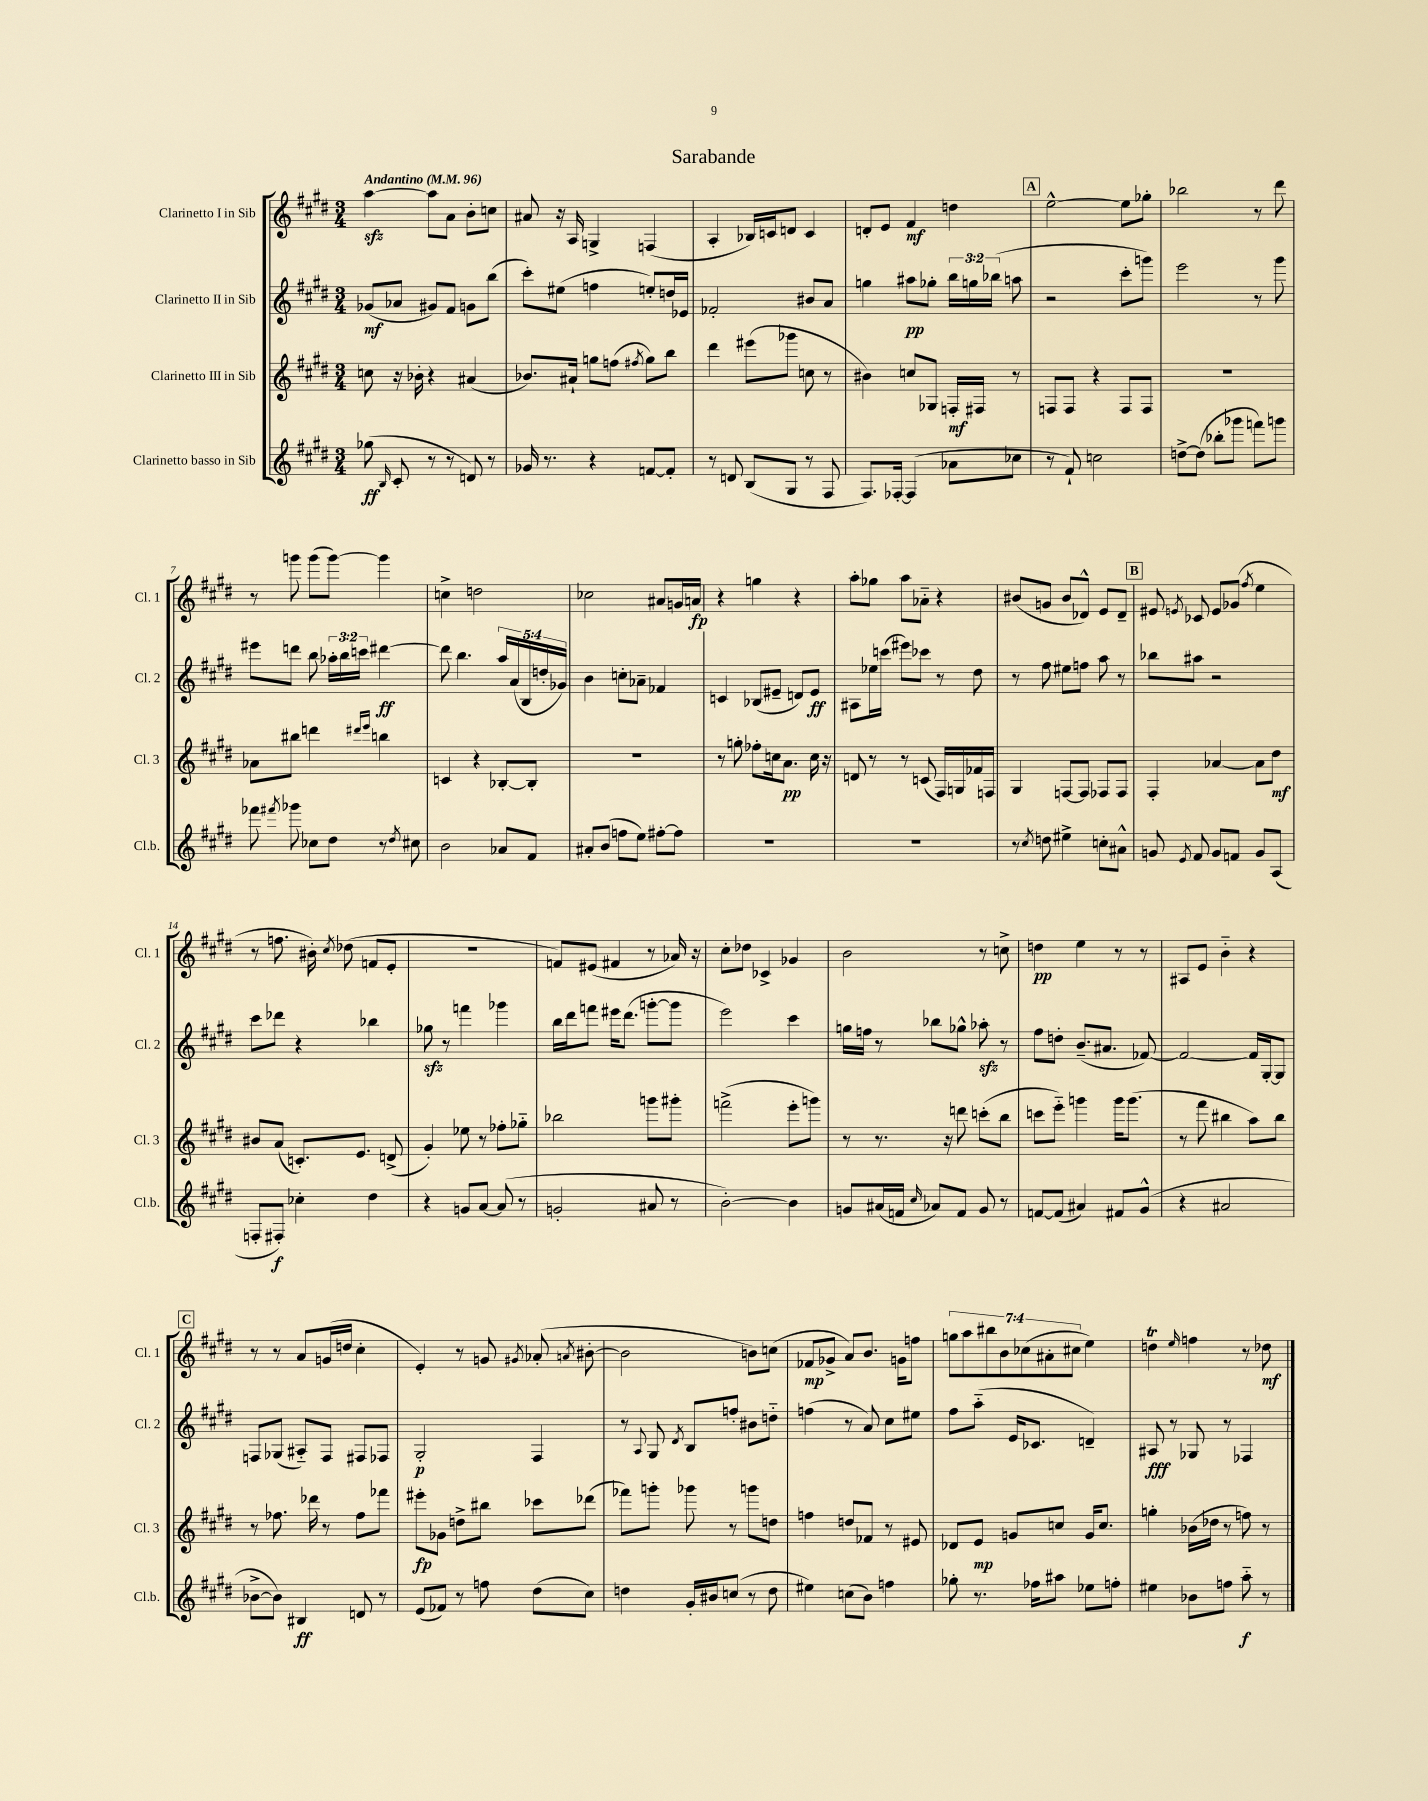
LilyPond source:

\header { title = "Sarabande" }
<<
\new StaffGroup <<
\new Staff = "s0" \with { instrumentName = "Clarinetto I in Sib" shortInstrumentName = "Cl. 1" } {
    \clef treble \key e \major \numericTimeSignature \time 3/4 \override Staff.TupletNumber.text = #tuplet-number::calc-fraction-text \tempo "Andantino" 4 = 96
    \autoBeamOff a''4~\sfz a''8[ a'8] b'8[-. c''8] |
    ais'8 r16 a16 g4-> f4( |
    a4-. bes16[) c'16 d'8] c'4 |
    d'8[-. e'8] fis'4\mf d''4 |
    \mark \markup { \box "A" } e''2~-^ e''8[ ges''8]-. |
    bes''2 r8 dis'''8 |
    r8 g'''8 g'''8[( g'''8]~) g'''4 |
    c''4-> d''2 |
    ces''2 ais'8[ g'16 a'16]\fp |
    r4 g''4 r4 |
    a''8[-. ges''8] a''8[ aes'8]-_ r4 |
    bis'8[( g'8] bis'8[ des'8]-^) e'8[ des'8]-- |
    \mark \markup { \box "B" } eis'8 \acciaccatura { e'8 } ces'8 e'8[ ges'8]( \acciaccatura { fis''8 } e''4 |
    r8 f''8. bis'16-.) \acciaccatura { cis''8 } des''8( f'8[ e'8]-. |
    R2. |
    f'8[) eis'8]( fis'4 r8 aes'16) r16 |
    cis''8[-. des''8] ces'4-> ges'4 |
    b'2 r8 c''8-> |
    d''4\pp e''4 r8 r8 |
    ais8[ e'8] b'4-_ r4 |
    \mark \markup { \box "C" } r8 r8 a'8[ g'16( d''16] cis''4-. |
    e'4-.) r8 g'8 \acciaccatura { gis'8 } aes'8-.( \acciaccatura { a'8 } bis'8~-. |
    bis'2 b'8[) c''8]( |
    fes'8[\mp ges'8]-> a'8[) b'8.] g'16[ f''8] |
    \tuplet 7/4 { g''8[ a''8 bis''8 b'8 ces''8( ais'8-. cis''8] } e''4) |
    d''4\trill \grace { e''16 } f''4 r8 des''8\mf \bar "|." |
}
\new Staff = "s1" \with { instrumentName = "Clarinetto II in Sib" shortInstrumentName = "Cl. 2" } {
    \clef treble \key e \major \numericTimeSignature \time 3/4 \override Staff.TupletNumber.text = #tuplet-number::calc-fraction-text
    \autoBeamOff ges'8[\mf( aes'8] gis'8[) fis'8] g'8[ b''8]( |
    cis'''8[-.) eis''8]( f''4 e''8[-.) d''16 ees'16] |
    fes'2-. bis'8[ a'8] |
    g''4 ais''8[\pp ges''8]-. \tuplet 3/2 { b''16[ g''16 bes''16]( } a''8 |
    \mark \markup { \box "A" } r2 cis'''8[-. g'''8]) |
    e'''2 r8 gis'''8 |
    eis'''8[ d'''8] b''8 \tuplet 3/2 { aes''16[-. b''16 c'''16] } dis'''4~\ff |
    dis'''8 b''4. \tuplet 5/4 { a''16[ a'16( b16 d''16-. ges'16]) } |
    b'4 c''8[-. aes'8]-- fes'4 |
    c'4 bes8[( eis'8]-- d'8[) eis'8]\ff |
    ais8[ ees''16 c'''16]( eis'''8[) ces'''8] r8 dis''8 |
    r8 fis''8 eis''8[ f''8] a''8 r8 |
    \mark \markup { \box "B" } bes''8[ ais''8] r2 |
    cis'''8[ des'''8] r4 bes''4 |
    ges''8\sfz r8 f'''4 ges'''4 |
    b''16[ dis'''16 f'''8] eis'''16[ dis'''8.]( g'''8[~-. g'''8] |
    e'''2) cis'''4 |
    g''16[ f''16] r8 bes''8[ ges''8]-^ aes''8-.\sfz r8 |
    fis''8[ d''8]-. b'8.[--( ais'8.] fes'8~) |
    fes'2~ fes'16[ gis16~-. gis8] |
    \mark \markup { \box "C" } f8[ ges8]( ais8[-_) f8] fis8[ fes8] |
    gis2-.\p fis4 |
    r8 \appoggiatura { a8 } gis8 \acciaccatura { dis'8 } b8[ f''8]-. bis'8[ d''8]-_ |
    f''4( r8 a'8) cis''8[ eis''8] |
    fis''8[ a''8]-_( e'16[ ces'8.] d'4--) |
    ais8\fff r8 ges8 r8 fes4 \bar "|." |
}
\new Staff = "s2" \with { instrumentName = "Clarinetto III in Sib" shortInstrumentName = "Cl. 3" } {
    \clef treble \key e \major \numericTimeSignature \time 3/4
    \autoBeamOff c''8 r16 bes'16-. r4 ais'4( |
    bes'8.[) ais'16]-! g''8[ f''8]( \acciaccatura { fis''8 } g''8[) b''8] |
    dis'''4 eis'''8[( ges'''8] c''8 r8 |
    bis'4) c''8[ ges8] f16[-.\mf fis16] r8 |
    \mark \markup { \box "A" } f8[ f8] r4 f8[ f8] |
    R2. |
    aes'8[ bis''8] d'''4 \grace { dis'''16[ e'''16] } b''4 |
    c'4 r4 bes8[~-. bes8]-. |
    R2. |
    r8 g''8-. fes''8[-. c''16 a'8.]\pp c''16 r16 |
    d'8 r8 r8 c'8( fis16[) g16 fes'16 f16] |
    gis4 f8[~ f8] fes8[ fes8] |
    \mark \markup { \box "B" } fis4-. aes'4~ aes'8[ dis''8]\mf |
    bis'8[ a'8]( c'8.[-.) e'8.] d'8->( |
    gis'4-.) ees''8 r8 fes''8[-. ges''8]-_ |
    bes''2 g'''8[ gis'''8]-. |
    f'''2->( e'''8[-. g'''8]) |
    r8 r8. r16 d'''8 c'''8[-.( b''8] |
    c'''8[ e'''8]-_) g'''4 g'''16[ g'''8.]( |
    r8 fis'''8 bis''4 a''8[) bis''8] |
    \mark \markup { \box "C" } r8 fes''8. des'''16 r8 fes''8[ fes'''8] |
    eis'''8[-.\fp ges'8] d''8[-> bis''8] ces'''8[ des'''8]( |
    fes'''8[) g'''8]-. ges'''8 r8 g'''8[ d''8] |
    f''4 d''8[ fes'8] r8 eis'8 |
    des'8[ e'8]\mp g'8[ c''8] g'16[ c''8.] |
    g''4-. bes'16[( des''16] r8 f''8) r8 \bar "|." |
}
\new Staff = "s3" \with { instrumentName = "Clarinetto basso in Sib" shortInstrumentName = "Cl.b." } {
    \clef treble \key e \major \numericTimeSignature \time 3/4
    \autoBeamOff ges''8\ff( \grace { b16 } cis'8-. r8 r8 d'8) r8 |
    ges'16 r8. r4 f'8[~ f'8]-. |
    r8 d'8 b8[( gis8] r8 fis8 |
    fis8.[) fes16]~-. fes4( aes'8[ ces''8] |
    \mark \markup { \box "A" } r8 fis'8-!) c''2 |
    d''8[~-> d''8]( bes''8[-. ges'''8] f'''8[) g'''8] |
    fes'''8 \acciaccatura { fis'''8 } ges'''8 ces''8[ dis''8] r8 \acciaccatura { dis''8 } cis''8 |
    b'2 aes'8[ fis'8] |
    ais'8[-. b'8]( f''8[ e''8]) fis''8[~-. fis''8] |
    R2. |
    R2. |
    r8 \acciaccatura { cis''8 } d''8 eis''4-> c''8[-. ais'8]-^ |
    \mark \markup { \box "B" } g'8 \acciaccatura { e'8 } fis'8 g'8[ f'8] g'8[ a8]( |
    f8[-. fis8]-.\f) ces''4-. dis''4 |
    r4 g'8[ a'8]~ a'8( r8 |
    g'2-. ais'8 r8 |
    b'2~-.) b'4 |
    g'8[ ais'16( f'16] \grace { cis''16 } aes'8[) f'8] g'8 r8 |
    f'8[~ f'8]( ais'4) fis'8[ gis'8]-^( |
    r4 ais'2 |
    \mark \markup { \box "C" } bes'8[~-> bes'8]) bis4\ff d'8 r8 |
    e'8[( fes'8]) r8 f''8 dis''8[( cis''8]) |
    d''4 gis'16[-. bis'16 c''8]( r8 d''8 |
    eis''4) c''8[( b'8]) f''4 |
    ges''8-. r8. fes''16[ ais''8] ees''8[ f''8]-. |
    eis''4 bes'8[ f''8] a''8-_\f r8 \bar "|." |
}
>>
>>
